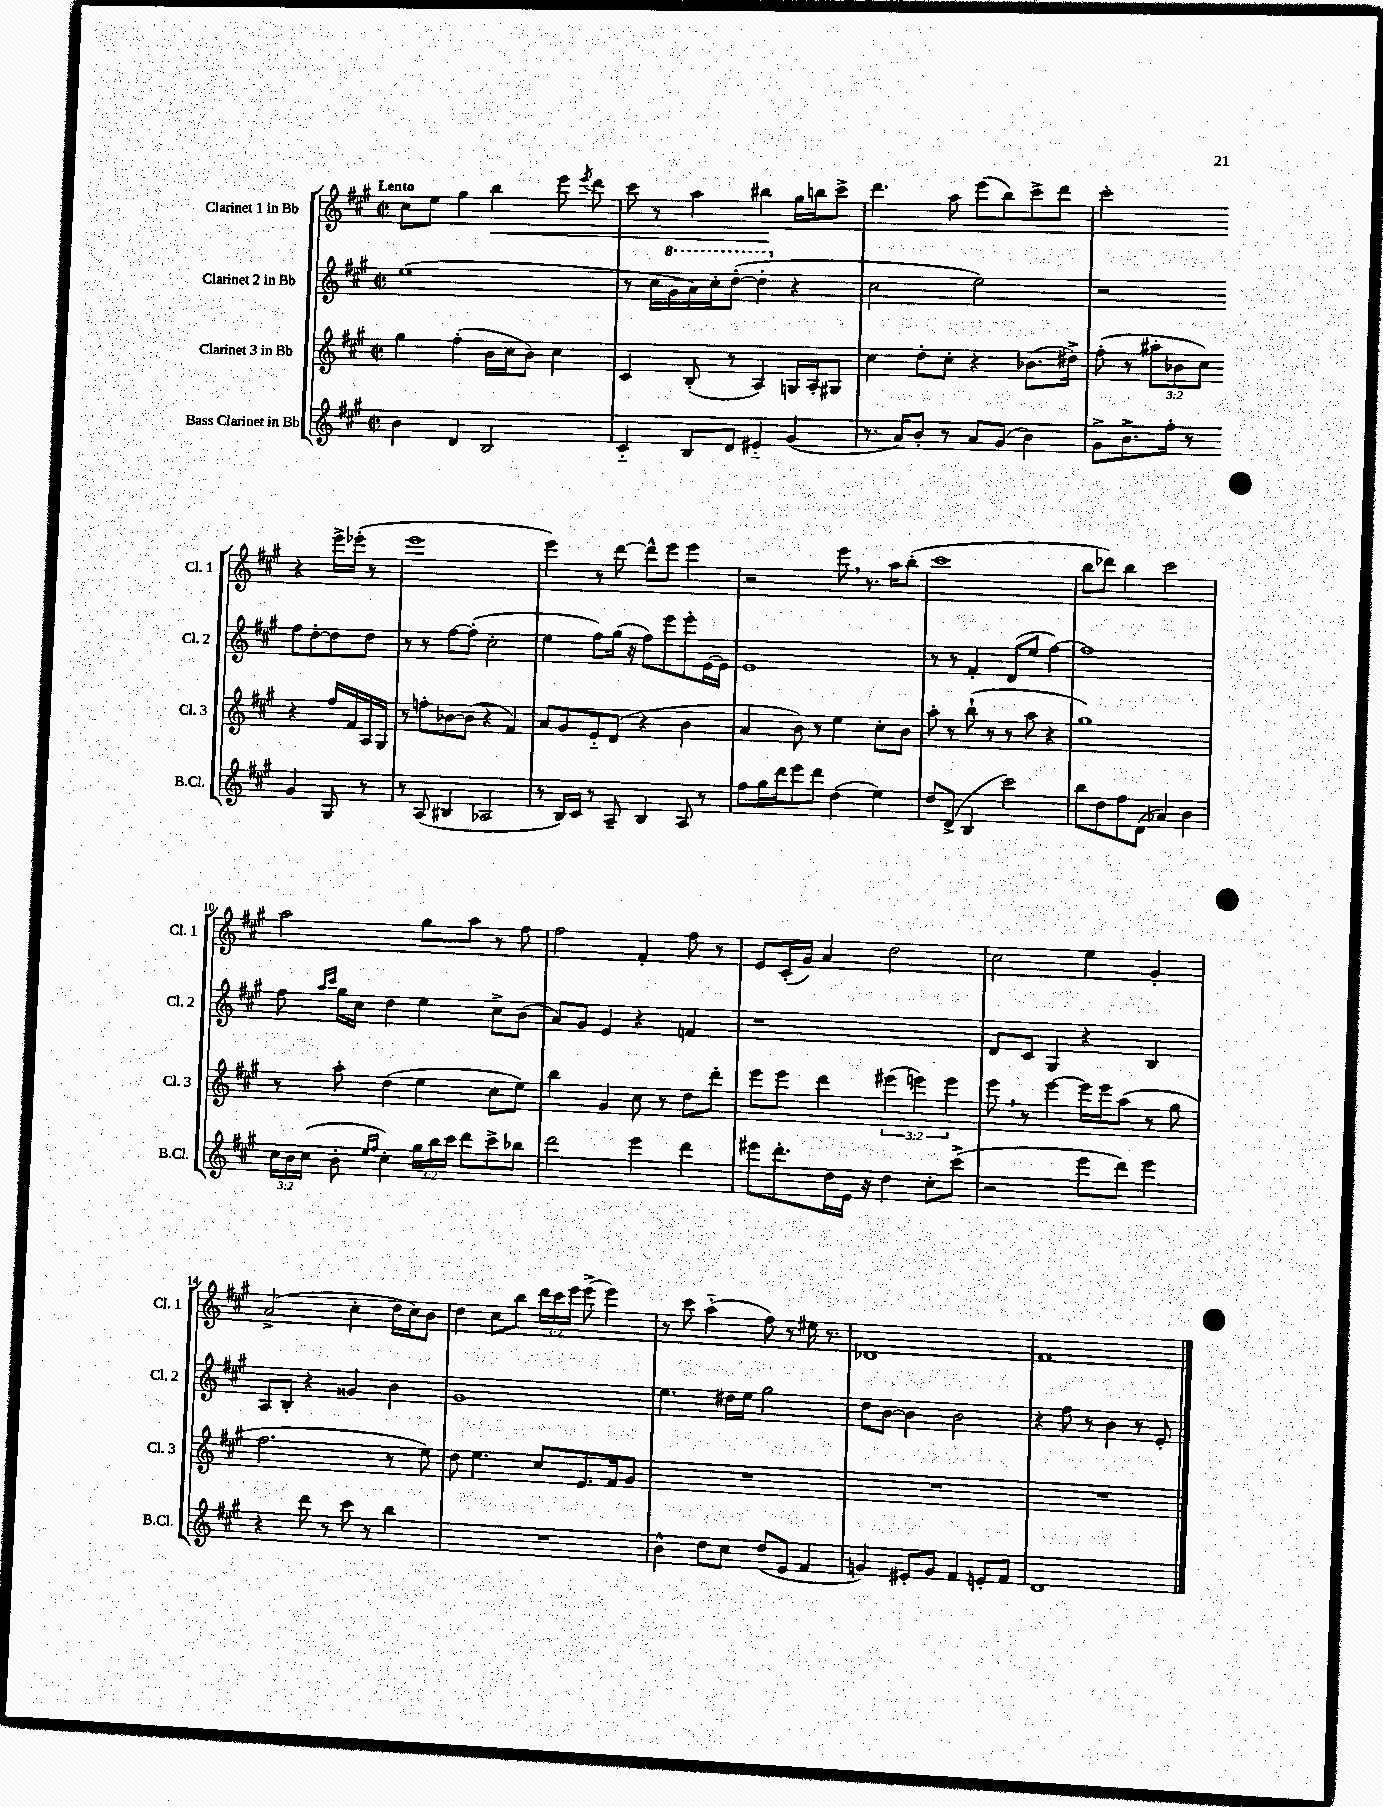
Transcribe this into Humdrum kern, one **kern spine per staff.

**kern	**kern	**kern	**kern
*staff4	*staff3	*staff2	*staff1
*clefG2	*clefG2	*clefG2	*clefG2
*k[f#c#g#]	*k[f#c#g#]	*k[f#c#g#]	*k[f#c#g#]
*M2/2	*M2/2	*M2/2	*M2/2
*met(c|)	*met(c|)	*met(c|)	*met(c|)
4b	4gg#	(1ee	8cc#
.	.	.	8ee
4d	(4ff#'	.	4gg#
2B	16b	.	4bb
.	16cc#	.	.
.	8b)	.	.
.	4cc#	.	8eee
.	.	.	8qeee
.	.	.	8ddd
=	=	=	=
4c#'~	4c#	8r	8ccc#
.	.	16cc#	8r
.	.	16gg#	.
8B	(8B'	16aa)	4aa
.	.	16ccc#'	.
8d	8r	([8ddd'	.
4e#'~	4A)	4ddd']	4bb#
(4g#	16G	4r	16gg#
.	16A'	.	16bb
.	8G#	.	8ccc#^
=	=	=	=
8.r	4cc#	2cc#	4.ddd
16a)	.	.	.
8b'	8dd'	.	.
8r	8cc#'	.	8aa
8a	4r	2ee)	(8eee
(8g#	.	.	8bb)
4b)	(8.b-	.	8ccc#^
.	.	.	8ddd
.	16dd#^)	.	.
=	=	=	=
8g#^	(8ff#'	2r	2ccc#'
8.b^	8r	.	.
.	12aa#'	.	.
16ff#'	.	.	.
.	12b-	.	.
8r	.	.	.
.	12cc#)	.	.
4g#	4r	8ff#	4r
.	.	[8dd'	.
8G#	16ff#	8dd]	16eee^
.	16f#	.	(16eee-'
8r	16A	8dd	8r
.	16G#	.	.
=	=	=	=
8r	8r	8r	1eee
(8A	8ff'	8r	.
4B#	[8b-	[8ff#	.
.	(8b-]	(8ff#']	.
2A-	4r	2cc#'	.
.	4f#)	.	.
=	=	=	=
8r	8a	4ee	4eee)
16B)	8g#	.	.
16c#	.	.	.
8r	8e'~	8ff#)	8r
8A~	(8d	(16gg#	[8ddd
.	.	16r	.
4B	4r	8ff#)	8ddd^^]
.	.	8eee	8eee
8A	4b	8eee'	4eee
8r	.	[16e	.
.	.	16e]	.
=	=	=	=
8ff#	4a	1e	2r
16gg#	.	.	.
16ddd	.	.	.
8eee	8b)	.	.
8ddd	8r	.	.
(4dd	4ee	.	8eee
.	.	.	8.r
4ee)	8cc#'	.	.
.	.	.	16aa
.	8b	.	(8bb'
=	=	=	=
8dd	8aa'	8r	1ccc#
(8d^	8r	8r	.
4B	(8bb`	4f#'	.
.	8r	.	.
2ccc#)	8r	(8d	.
.	8aa	8ee	.
.	4r	[4ff#)	.
=	=	=	=
8bb	1gg#)	1ff#]	8bb
8dd	.	.	8ddd-)
8ff#	.	.	4bb
(8d	.	.	.
4a-)	.	.	2ccc#
4b	.	.	.
=	=	=	=
24cc#	8r	8ff#	2aa
24b	.	.	.
(24cc#	.	.	.
.	.	16qqaa	.
.	.	16qqccc#	.
8b'	8aa'	16gg#	.
.	.	16cc#	.
16qqee	.	.	.
16qqff#	.	.	.
4cc#')	(4dd	4dd	.
24gg#	4ee	4ee	8gg#
24bb	.	.	.
24ccc#	.	.	.
8ddd	.	.	8aa
8ccc#^	8cc#	8cc#^	8r
8bb-	8ee)	(8b	8ff#
=	=	=	=
2ddd	4bb	8a)	2ff#
.	.	8g#	.
.	4g#	4e	.
4eee	8cc#	4r	4f#'
.	8r	.	.
4ddd	8dd	4f	8ff#
.	8ddd'	.	8r
=	=	=	=
8eee#	8eee	1r	8e
8.ddd'	8eee	.	(16c#'
.	.	.	16g#)
.	4ddd	.	4a
16dd	.	.	.
16e	.	.	.
16r	.	.	.
4dd	(6eee#	.	2dd
.	6eee)	.	.
8cc#'	.	.	.
.	6eee	.	.
(8ccc#^	.	.	.
=	=	=	=
2r	8eee	8d	2cc#
.	8r	8c#	.
.	[4eee	4G#	.
8eee	16eee]	4r	4ee
.	16eee	.	.
8ddd)	(8aa	.	.
4eee	8r	4B	4g#'
.	8gg#	.	.
=	=	=	=
4r	2.ff#	8A	(2a^
.	.	8B'	.
8ddd	.	4r	.
8r	.	.	.
8ccc#	.	4g##	4cc#'
8r	.	.	.
4bb	8r	4b	16dd
.	.	.	16cc#)
.	8ee)	.	8b
=	=	=	=
1r	8dd	1g#	4dd
.	4.ee	.	.
.	.	.	8cc#
.	.	.	8bb
.	8cc#	.	24ddd
.	.	.	24ccc#
.	.	.	24eee
.	8.e	.	(8eee^
.	.	.	4eee)
.	16f#	.	.
.	8g#	.	.
=	=	=	=
4b^^	1r	4.ee	8r
.	.	.	8ccc#
8dd	.	.	(4aa'~
8cc#	.	16dd#	.
.	.	16ee	.
(8dd	.	2gg#	8ff#)
8e	.	.	8r
4f#	.	.	16ee#
.	.	.	8.r
=	=	=	=
4g)	1r	8dd	1d-
.	.	[8b	.
8e#'	.	4b]	.
8g	.	.	.
4f#	.	2b	.
8e'	.	.	.
8f#	.	.	.
=	=	=	=
1d	1r	4r	1f#
.	.	8ff#	.
.	.	8r	.
.	.	4b	.
.	.	8r	.
.	.	8e'	.
==	==	==	==
*-	*-	*-	*-
